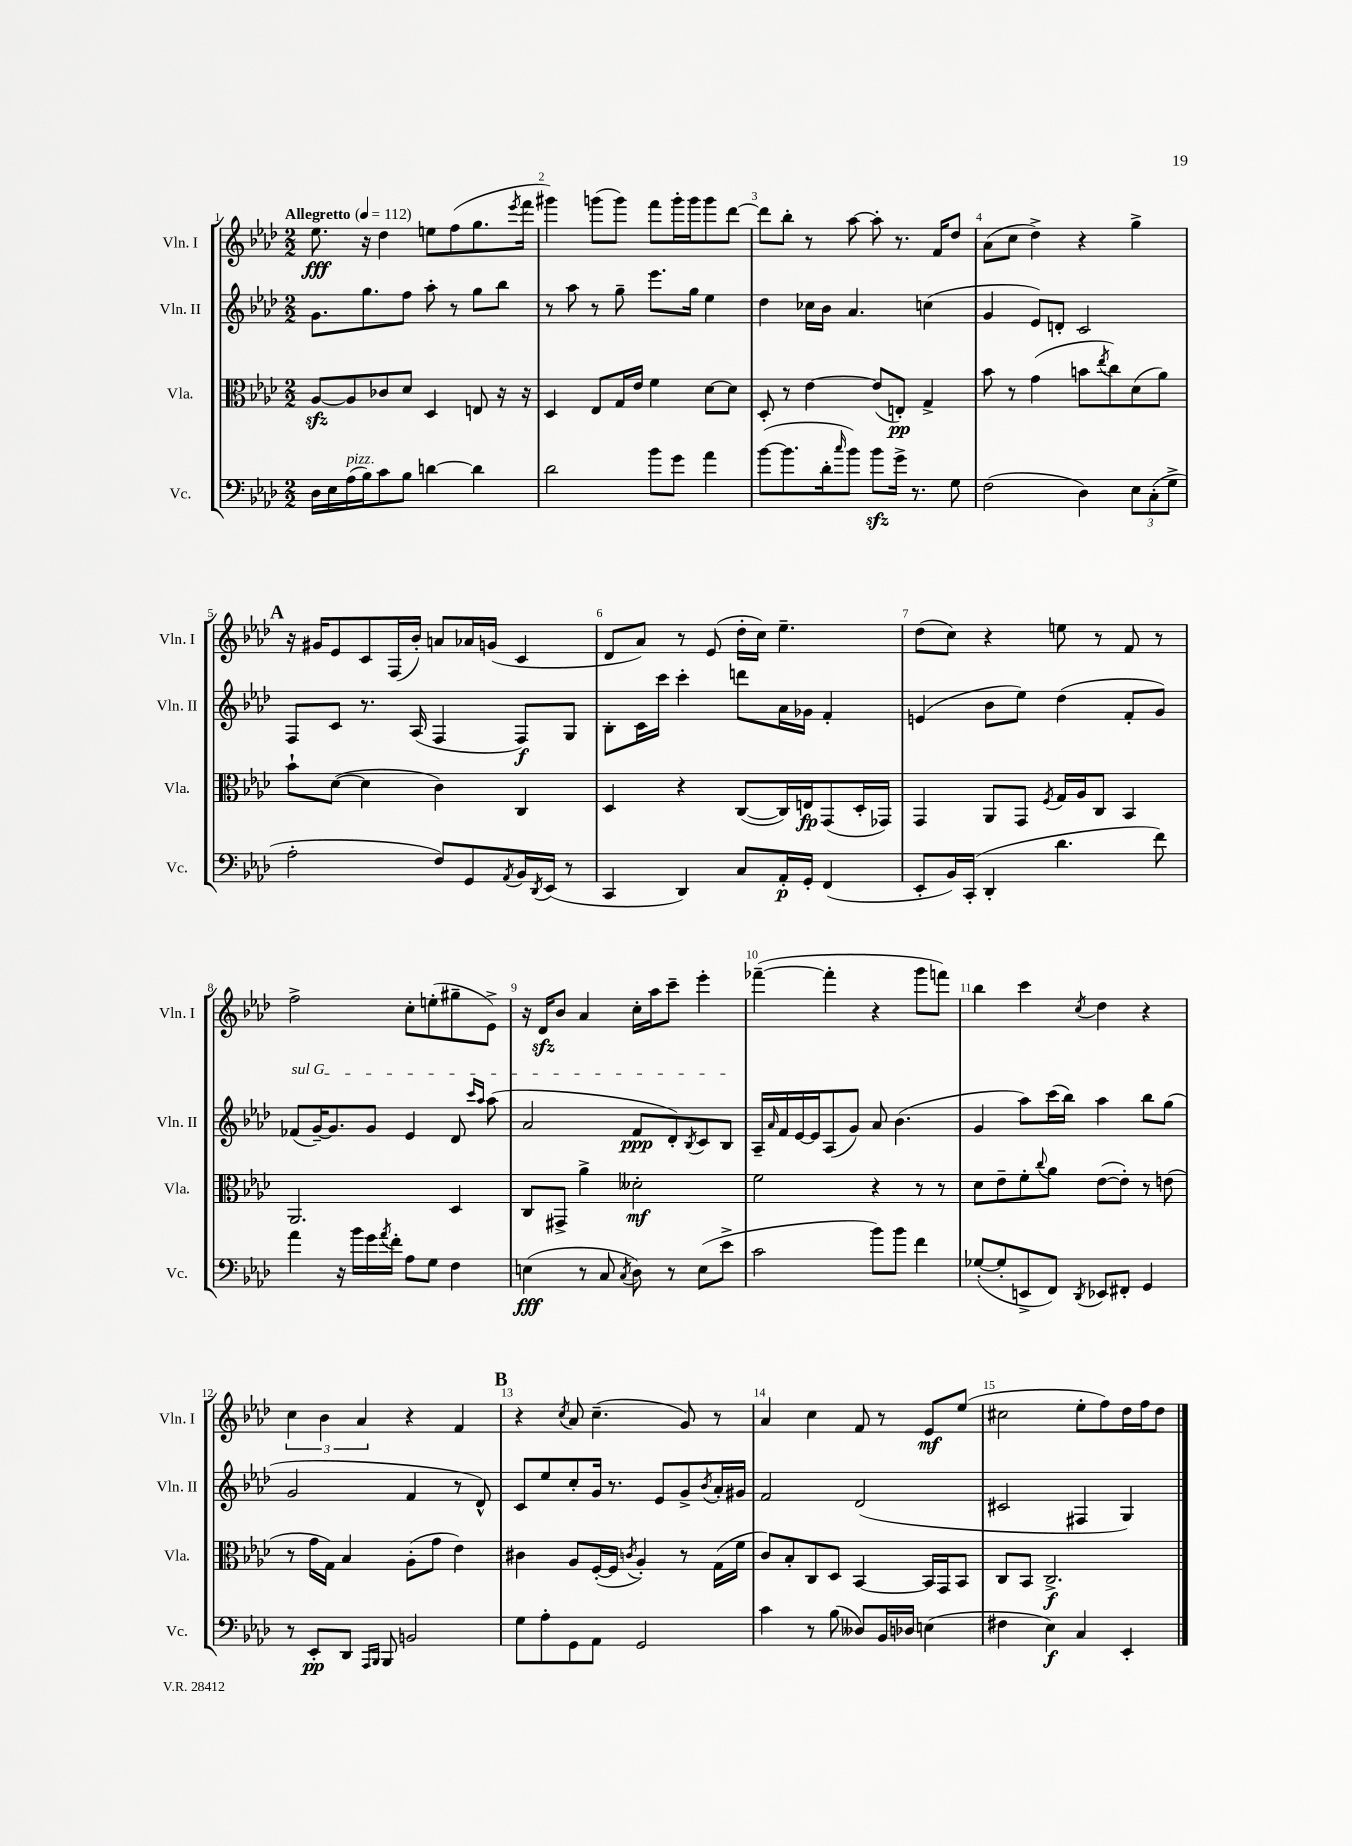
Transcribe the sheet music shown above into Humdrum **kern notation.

**kern	**dynam	**kern	**dynam	**kern	**dynam	**kern	**dynam
*part4	*part4	*part3	*part3	*part2	*part2	*part1	*part1
*staff4	*staff4	*staff3	*staff3	*staff2	*staff2	*staff1	*staff1
*I"Vc.	*	*I"Vla.	*	*I"Vln. II	*	*I"Vln. I	*
*I'Vc.	*	*I'Vla.	*	*I'Vln. II	*	*I'Vln. I	*
*clefF4	*	*clefC3	*	*clefG2	*	*clefG2	*
*k[b-e-a-d-]	*	*k[b-e-a-d-]	*	*k[b-e-a-d-]	*	*k[b-e-a-d-]	*
*M2/2	*	*M2/2	*	*M2/2	*	*M2/2	*
*MM112	*	*MM112	*	*MM112	*	*MM112	*
=1	=1	=1	=1	=1	=1	=1	=1
!	!	!	!	!	!	!LO:TX:a:B:t=Allegretto	!
16D-\LL	.	[8A-zz/L	.	8.g\L	.	8.ee-\	fff
16E-\	.	.	.	.	.	.	.
!LO:TX:a:i:t=pizz.	!	!	!	!	!	!	!
(16A-\	.	8A-/]	.	.	.	.	.
16B-\J)	.	.	.	8.gg\	.	16r	.
8c\	.	8c-X/	.	.	.	4dd-\	.
8B-\J	.	8d-/J	.	8ff\J	.	.	.
[4dn\	.	4D-/	.	8aa-'\	.	8een\L	.
.	.	.	.	8r	.	(8ff\	.
4d\]	.	8En/	.	8gg\L	.	8.gg\	.
.	.	16r	.	8bb-\J	.	.	.
.	.	.	.	.	.	8qeee-/	.
.	.	16r	.	.	.	16fff\Jk	.
=2	=2	=2	=2	=2	=2	=2	=2
2d-\	.	4D-/	.	8r	.	4ggg#X\)	.
.	.	.	.	8aa-\	.	.	.
.	.	8E-/L	.	8r	.	(8gggn\L	.
.	.	16G/L	.	8gg~\	.	8ggg\J)	.
.	.	16e-/JJ	.	.	.	.	.
8b-\L	.	4f\	.	8.eee-\L	.	8fff\L	.
8g\J	.	.	.	.	.	16ggg'\L	.
.	.	.	.	16gg\Jk	.	16ggg\J	.
4a-\	.	[8d-\L	.	4ee-\	.	8ggg\	.
.	.	8d-\J]	.	.	.	[8ddd-\J	.
=3	=3	=3	=3	=3	=3	=3	=3
([8b-\L	.	8D-'/	.	4dd-\	.	8ddd-\L]	.
8.b-\]	.	8r	.	.	.	8bb-'\J	.
.	.	[4e-\	.	16cc-X\LL	.	8r	.
16d-'\k	.	.	.	16b-\JJ	.	.	.
16qqcc/	.	.	.	.	.	.	.
8b-\J)	.	.	.	4.a-/	.	[8aa-\	.
8b-zz\L	.	(8e-/L]	.	.	.	8aa-'\]	.
16g^\Jk	.	8En'/J)	pp	.	.	8.r	.
8.r	.	.	.	.	.	.	.
.	.	4G^/	.	(4ccn\	.	.	.
.	.	.	.	.	.	16f/KL	.
8G\	.	.	.	.	.	8dd-/J	.
=4	=4	=4	=4	=4	=4	=4	=4
(2F\	.	8b-\	.	4g/	.	(8a-\L	.
.	.	8r	.	.	.	8cc\J	.
.	.	(4g\	.	8e-/L)	.	4dd-^\)	.
.	.	.	.	8dn'/J	.	.	.
4D-\)	.	8bn\L	.	2c/	.	4r	.
.	.	8qee-/	.	.	.	.	.
.	.	8cc\)	.	.	.	.	.
12E-\L	.	(8d-\	.	.	.	4gg^\	.
(12C'\	.	.	.	.	.	.	.
.	.	8a-\J)	.	.	.	.	.
12G^\J	.	.	.	.	.	.	.
!!LO:LB:g=z
!!LO:REH:place=s1:t=A
=5	=5	=5	=5	=5	=5	=5	=5
2A-'\	.	8b-`\L	.	8F/L	.	16r	.
.	.	.	.	.	.	16g#X/KL	.
.	.	([8d-\J	.	8c/J	.	8e-/	.
.	.	4d-\]	.	8.r	.	8c/	.
.	.	.	.	.	.	(16F/L	.
.	.	.	.	(16A-/	.	16b-'/JJ)	.
8F/L)	.	4c\)	.	4F/	.	8an/L	.
8GG/	.	.	.	.	.	16a-X/L	.
.	.	.	.	.	.	(16gn/JJ	.
8qAA-/	.	.	.	.	.	.	.
16BB-/L	.	4C/	.	8F/L)	f	4c/	.
8qDD-/	.	.	.	.	.	.	.
(16EE-/JJ	.	.	.	.	.	.	.
8r	.	.	.	8G/J	.	.	.
=6	=6	=6	=6	=6	=6	=6	=6
4CC/	.	4D-/	.	8B-'\L	.	8d-/L	.
.	.	.	.	16c\L	.	8a-/J)	.
.	.	.	.	16ccc\JJ	.	.	.
4DD-/)	.	4r	.	4ccc'\	.	8r	.
.	.	.	.	.	.	(8e-/	.
8C/L	.	([8C/L	.	8dddn\L	.	16dd-'\LL	.
.	.	.	.	.	.	16cc\JJ)	.
16AA-'/L	p	16C/L])	.	16a-\L	.	4.ee-~\	.
16GG'/JJ	.	16En/J	fp	16g-X\JJ	.	.	.
(4FF/	.	(8GG/	.	4f'/	.	.	.
.	.	16D-'/L	.	.	.	.	.
.	.	16GG-X/JJ)	.	.	.	.	.
=7	=7	=7	=7	=7	=7	=7	=7
8EE-'/L	.	4GG/	.	(4en/	.	(8dd-\L	.
16BB-/L)	.	.	.	.	.	8cc\J)	.
(16CC'/JJ	.	.	.	.	.	.	.
4DD-'/	.	8AA-/L	.	8b-\L	.	4r	.
.	.	8GG/J	.	8ee-\J)	.	.	.
.	.	8qF/	.	.	.	.	.
4.d-\	.	16G/LL	.	(4dd-\	.	8een\	.
.	.	16A-/J	.	.	.	.	.
.	.	8C/J	.	.	.	8r	.
.	.	4BB-/	.	8f'/L	.	8f/	.
8f\)	.	.	.	8g/J)	.	8r	.
!!LO:LB:g=z
=8	=8	=8	=8	=8	=8	=8	=8
!	!	!	!	!LO:TX:a:i:t=sul G	!	!	!
4a-\	.	2.AA-/	.	(8f-X/L	.	2ff^\	.
.	.	.	.	[16g~/K)	.	.	.
.	.	.	.	8.g/]	.	.	.
16r	.	.	.	.	.	.	.
16b-\LL	.	.	.	.	.	.	.
16g\	.	.	.	8g/J	.	.	.
8qa-/	.	.	.	.	.	.	.
16f'\JJ	.	.	.	.	.	.	.
8A-\L	.	.	.	4e-/	.	8cc'\L	.
8G\J	.	.	.	.	.	(8een'\	.
4F\	.	4D-/	.	8d-/	.	8gg#X~\	.
.	.	.	.	16qqccc/LL	.	.	.
.	.	.	.	16qqaa-/JJ	.	.	.
.	.	.	.	(8aa-\	.	8e-^\J)	.
=9	=9	=9	=9	=9	=9	=9	=9
(4En\	fff	8C/L	.	2a-/	.	16r	.
.	.	.	.	.	.	16d-zz/KL	.
.	.	8GG#X^/J	.	.	.	8b-/J	.
8r	.	4a-^\	.	.	.	4a-/	.
8C/	.	.	.	.	.	.	.
8qC/	.	.	.	.	.	.	.
8D-\)	.	2d--X'\	mf	8f/L	ppp	16cc'\LL	.
.	.	.	.	.	.	16aa-\J	.
8r	.	.	.	8d-'/)	.	8ccc~\J	.
.	.	.	.	8qB-/	.	.	.
(8E\L	.	.	.	8c/	.	4eee-'\	.
8e-^\J	.	.	.	8B-/J	.	.	.
=10	=10	=10	=10	=10	=10	=10	=10
2c\	.	2f\	.	16A-~/LL	.	([4fff-X~\	.
.	.	.	.	16qqa-/	.	.	.
.	.	.	.	16f/	.	.	.
.	.	.	.	[16e-/	.	.	.
.	.	.	.	16e-/J]	.	.	.
.	.	.	.	(8A-/	.	4fff-'\]	.
.	.	.	.	8g/J)	.	.	.
8b-\L)	.	4r	.	8a-/	.	4r	.
8b-\J	.	.	.	(4.b-\	.	.	.
4f\	.	8r	.	.	.	8ggg\L	.
.	.	8r	.	.	.	8fffn\J)	.
=11	=11	=11	=11	=11	=11	=11	=11
([8G-X'/L	.	8d-\L	.	4g/	.	4bb-\	.
8G-'/]	.	8e-~\	.	.	.	.	.
8EEn^/	.	8f'\	.	8aa-\L)	.	4ccc\	.
.	.	8qqcc/	.	.	.	.	.
8FF/J)	.	8a-\J	.	(16ccc\L	.	.	.
.	.	.	.	16bb-\JJ)	.	.	.
8qDD-/	.	.	.	.	.	8qcc/	.
8EE-X/L	.	([8e-\L	.	4aa-\	.	4dd-\	.
8FF#X'/J	.	8e-'\J])	.	.	.	.	.
4GG/	.	8r	.	8bb-\L	.	4r	.
.	.	(8en\	.	(8gg\J	.	.	.
!!LO:LB:g=z
=12	=12	=12	=12	=12	=12	=12	=12
8r	.	8r	.	2g/	.	6cc\	.
8EE-'/L	pp	16g\LL	.	.	.	.	.
.	.	.	.	.	.	6b-\	.
.	.	16G\JJ)	.	.	.	.	.
8DD-/J	.	4B-/	.	.	.	.	.
.	.	.	.	.	.	6a-/	.
16qqAAA-/LL	.	.	.	.	.	.	.
16qqBBB-/JJ	.	.	.	.	.	.	.
8BBB-/	.	.	.	.	.	.	.
2BBn/	.	(8A-'\L	.	4f/	.	4r	.
.	.	8g\J	.	.	.	.	.
.	.	4e-\)	.	8r	.	4f/	.
.	.	.	.	8d-^^/)	.	.	.
!!LO:REH:place=s1:t=B
=13	=13	=13	=13	=13	=13	=13	=13
8G\L	.	4c#X\	.	8c/L	.	4r	.
8A-'\	.	.	.	8ee-/	.	.	.
.	.	.	.	.	.	8qcc/	.
8GG\	.	8A-/L	.	8cc'/	.	8a-/	.
8AA-\J	.	([16F'/L	.	16g/Jk	.	(4.cc~\	.
.	.	16F/JJ]	.	8.r	.	.	.
.	.	8qcn/	.	.	.	.	.
2GG/	.	4A-'/)	.	.	.	.	.
.	.	.	.	8e-/L	.	.	.
.	.	8r	.	8g^/	.	8g/)	.
.	.	.	.	8qb-/	.	.	.
.	.	(16G\LL	.	16a-'/L	.	8r	.
.	.	16f\JJ	.	16g#X/JJ	.	.	.
=14	=14	=14	=14	=14	=14	=14	=14
4c\	.	8c/L)	.	2f/	.	4a-/	.
.	.	8B-'/	.	.	.	.	.
8r	.	8C/	.	.	.	4cc\	.
(8B-\	.	8D-/J	.	.	.	.	.
8D--X/L)	.	[4BB-/	.	(2d-/	.	8f/	.
16BB-/L	.	.	.	.	.	8r	.
16D-X/JJ	.	.	.	.	.	.	.
(4En\	.	16BB-/LL]	.	.	.	8e-/L	mf
.	.	16GG/J	.	.	.	.	.
.	.	8BB-/J	.	.	.	(8ee-/J	.
=15	=15	=15	=15	=15	=15	=15	=15
4F#X\	.	8C/L	.	2c#X/	.	2cc#X\	.
.	.	8BB-/J	.	.	.	.	.
4E-\)	f	2.C^/	f	.	.	.	.
4C/	.	.	.	4F#X/	.	8ee-'\L	.
.	.	.	.	.	.	8ff\)	.
4EE-'/	.	.	.	4G/)	.	16dd-\L	.
.	.	.	.	.	.	16ff\J	.
.	.	.	.	.	.	8dd-\J	.
==	==	==	==	==	==	==	==
*-	*-	*-	*-	*-	*-	*-	*-
